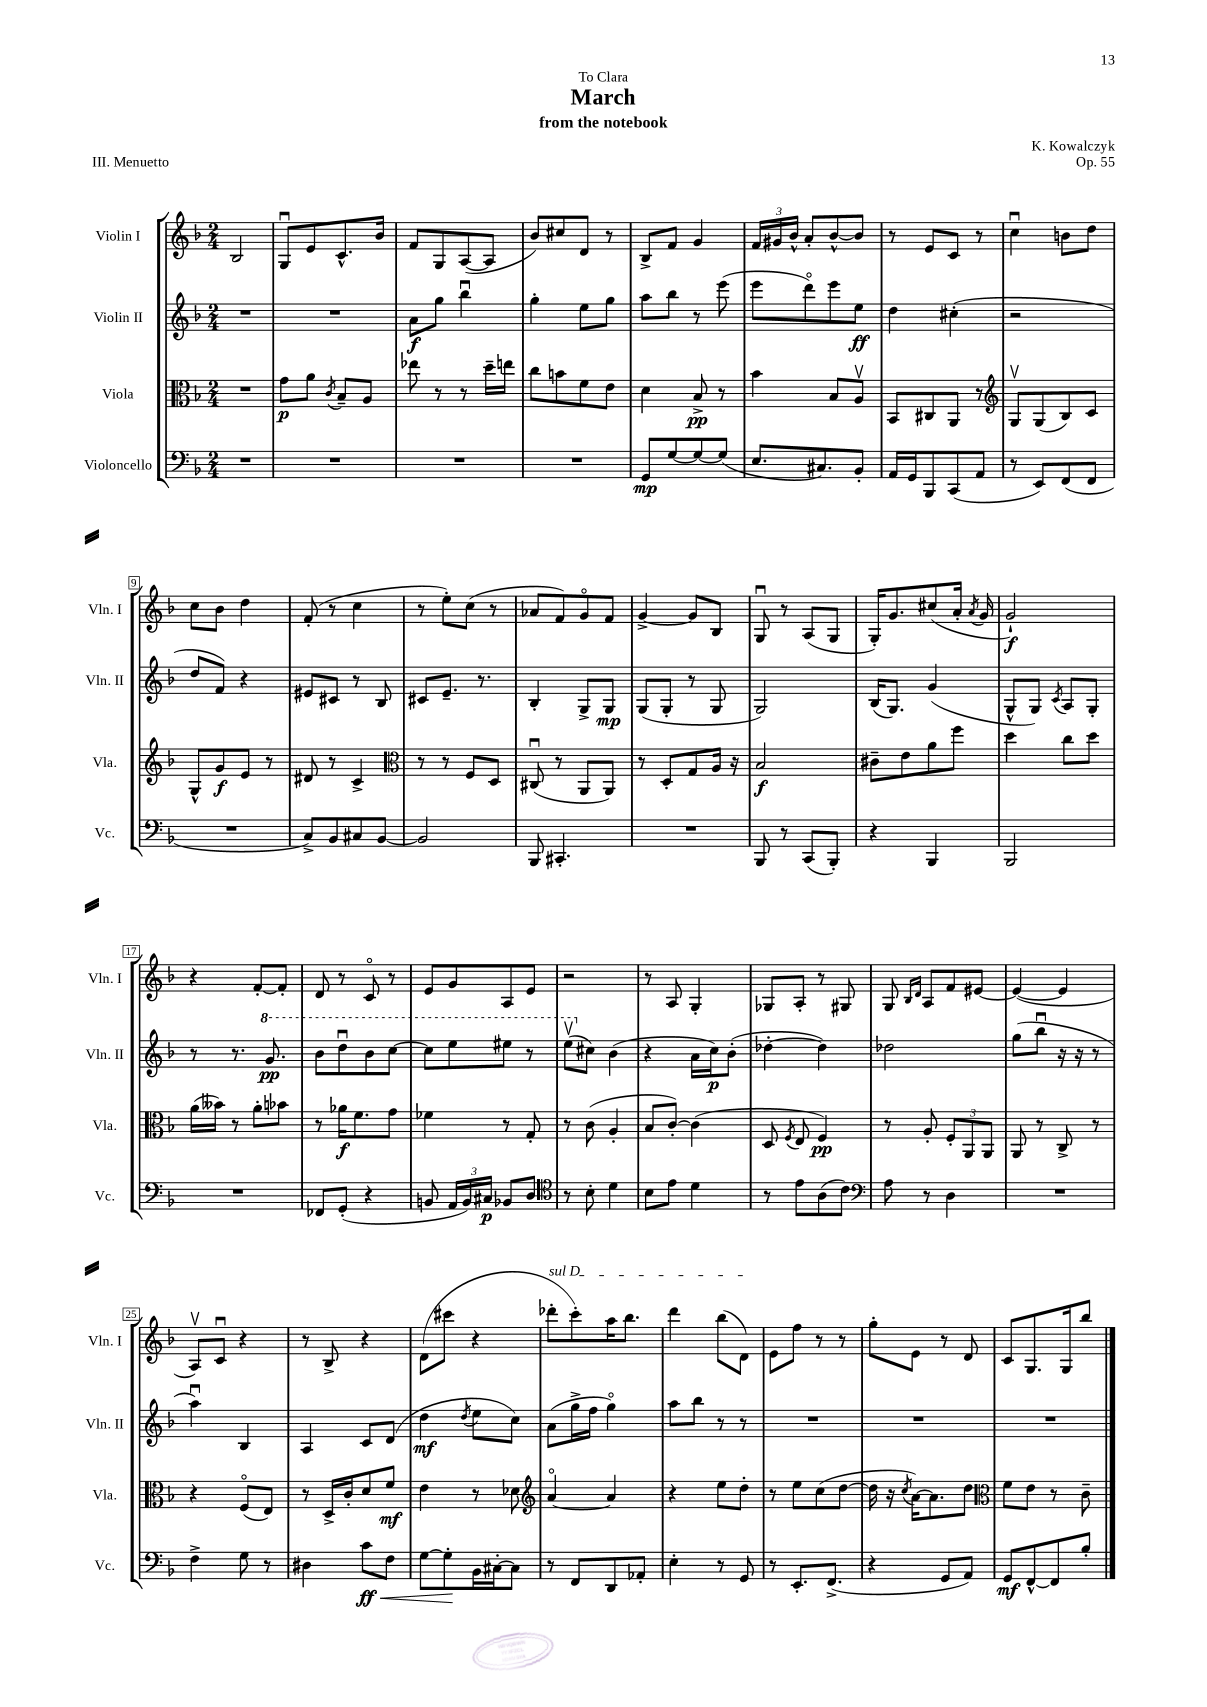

**kern	**dynam	**kern	**dynam	**kern	**dynam	**kern	**dynam
*part4	*part4	*part3	*part3	*part2	*part2	*part1	*part1
*staff4	*staff4	*staff3	*staff3	*staff2	*staff2	*staff1	*staff1
*I"Violoncello	*	*I"Viola	*	*I"Violin II	*	*I"Violin I	*
*I'Vc.	*	*I'Vla.	*	*I'Vln. II	*	*I'Vln. I	*
*clefF4	*	*clefC3	*	*clefG2	*	*clefG2	*
*k[b-]	*	*k[b-]	*	*k[b-]	*	*k[b-]	*
*M2/4	*	*M2/4	*	*M2/4	*	*M2/4	*
=1	=1	=1	=1	=1	=1	=1	=1
2r	.	2r	.	2r	.	2B-/	.
=2	=2	=2	=2	=2	=2	=2	=2
2r	.	8g\L	p	2r	.	8Gu/L	.
.	.	8a\J	.	.	.	8e/	.
.	.	8qc/	.	.	.	.	.
.	.	8B-~/L	.	.	.	8.c^^/	.
.	.	8A/J	.	.	.	.	.
.	.	.	.	.	.	16b-/Jk	.
=3	=3	=3	=3	=3	=3	=3	=3
2r	.	8ee-X\	.	8a\L	f	8f/L	.
.	.	8r	.	8gg\J	.	8G/	.
.	.	8r	.	4bb-u\	.	([8A/	.
.	.	16dd~\LL	.	.	.	8A/J]	.
.	.	16een\JJ	.	.	.	.	.
=4	=4	=4	=4	=4	=4	=4	=4
2r	.	8cc\L	.	4gg'\	.	8b-/L)	.
.	.	8bn\	.	.	.	8cc#X/	.
.	.	8f\	.	8ee\L	.	8d/J	.
.	.	8e\J	.	8gg\J	.	8r	.
=5	=5	=5	=5	=5	=5	=5	=5
8GG/L	mp	4d\	.	8aa\L	.	8B-^/L	.
[8G/	.	.	.	8bb-\J	.	8f/J	.
8G/_	.	8B-^/	pp	8r	.	4g/	.
(8G/J]	.	8r	.	(8eee\	.	.	.
=6	=6	=6	=6	=6	=6	=6	=6
8.E/L	.	4b-\	.	8eee\L	.	24f/LL	.
.	.	.	.	.	.	24g#X/	.
.	.	.	.	.	.	24b-^^/JJ	.
.	.	.	.	8ddd\)	.	8a'/L	.
8.C#X/)	.	.	.	.	.	.	.
.	.	8B-/L	.	8eee\	.	[8b-^^/	.
8BB-'/J	.	8Av/J	.	8ee\J	ff	8b-/J]	.
=7	=7	=7	=7	=7	=7	=7	=7
16AA/LL	.	8BB-/L	.	4dd\	.	8r	.
16GG/J	.	.	.	.	.	.	.
8BBB-/	.	8C#X/	.	.	.	8e/L	.
(8CC/	.	8AA/J	.	(4cc#X'\	.	8c/J	.
8AA/J	.	8r	.	.	.	8r	.
=8	=8	=8	=8	=8	=8	=8	=8
*	*	*clefG2	*	*	*	*	*
8r	.	8Gv/L	.	2r	.	4ccu\	.
8EE/L)	.	(8G/	.	.	.	.	.
(8FF/	.	8B-/)	.	.	.	8bn\L	.
8FF/J	.	8c/J	.	.	.	8dd\J	.
!!LO:LB:g=z
=9	=9	=9	=9	=9	=9	=9	=9
2r	.	8G^^/L	.	8dd/L	.	8cc\L	.
.	.	8g/	f	8f/J)	.	8b-\J	.
.	.	8e/J	.	4r	.	4dd\	.
.	.	8r	.	.	.	.	.
=10	=10	=10	=10	=10	=10	=10	=10
8C^/L)	.	8d#X/	.	8e#X/L	.	(8f'/	.
8BB-/	.	8r	.	8c#X/J	.	8r	.
8C#X/	.	4c^/	.	8r	.	4cc\	.
[8BB-/J	.	.	.	8B-/	.	.	.
=11	=11	=11	=11	=11	=11	=11	=11
*	*	*clefC3	*	*	*	*	*
2BB-/]	.	8r	.	8c#X/L	.	8r	.
.	.	8r	.	8.e~/J	.	8ee'\L)	.
.	.	8F/L	.	.	.	(8cc\J	.
.	.	.	.	8.r	.	.	.
.	.	8D/J	.	.	.	8r	.
=12	=12	=12	=12	=12	=12	=12	=12
8BBB-/	.	(8C#Xu/	.	4B-'/	.	8a-X/L	.
4.CC#X'/	.	8r	.	.	.	8f/)	.
.	.	8AA/L	.	8G^/L	.	8g/	.
.	.	8AA/J)	.	8G/J	mp	8f/J	.
=13	=13	=13	=13	=13	=13	=13	=13
2r	.	8r	.	(8G/L	.	[4g^/	.
.	.	8D'/L	.	8G'/J	.	.	.
.	.	8G/	.	8r	.	8g/L]	.
.	.	16A/Jk	.	8G/	.	8B-/J	.
.	.	16r	.	.	.	.	.
=14	=14	=14	=14	=14	=14	=14	=14
8BBB-/	.	2B-/	f	2G/)	.	8Gu/	.
8r	.	.	.	.	.	8r	.
(8CC/L	.	.	.	.	.	(8A/L	.
8BBB-'/J)	.	.	.	.	.	8G/J	.
=15	=15	=15	=15	=15	=15	=15	=15
4r	.	8c#X~\L	.	(16B-/KL	.	16G'/KL)	.
.	.	.	.	8.G/J)	.	8.g/	.
.	.	8e\	.	.	.	.	.
4BBB-/	.	8a\	.	(4g/	.	(8cc#X/	.
.	.	8ff\J	.	.	.	16a'/Jk	.
.	.	.	.	.	.	8qa/	.
.	.	.	.	.	.	16g/	.
=16	=16	=16	=16	=16	=16	=16	=16
2BBB-/	.	4dd\	.	8G^^/L	.	2g`/)	f
.	.	.	.	8G/J)	.	.	.
.	.	.	.	8qc/	.	.	.
.	.	8cc\L	.	8A/L	.	.	.
.	.	8dd\J	.	8G'/J	.	.	.
!!LO:LB:g=z
=17	=17	=17	=17	=17	=17	=17	=17
2r	.	(16a\LL	.	8r	.	4r	.
.	.	16b--X\JJ)	.	.	.	.	.
.	.	8r	.	8.r	.	.	.
.	.	8a'\L	.	.	.	[8f'/L	.
*	*	*	*	*8va	*	*	*
.	.	.	.	8.gg/	pp	.	.
.	.	8b-X\J	.	.	.	8f'/J]	.
=18	=18	=18	=18	=18	=18	=18	=18
8FF-X/L	.	8r	.	8bb-\L	.	8d/	.
(8GG'/J	.	16a-X\KL	f	8dddu\	.	8r	.
.	.	8.f\	.	.	.	.	.
4r	.	.	.	8bb-\	.	8c/	.
.	.	8g\J	.	[8ccc\J	.	8r	.
=19	=19	=19	=19	=19	=19	=19	=19
8BBn/	.	4f-X\	.	8ccc\L]	.	8e/L	.
24AA/LL	.	.	.	8eee\	.	8g/	.
24BB/)	.	.	.	.	.	.	.
24C#X/JJ	p	.	.	.	.	.	.
8BB-X/L	.	8r	.	8eee#X\J	.	8A/	.
8D/J	.	8G'/	.	8r	.	8e/J	.
=20	=20	=20	=20	=20	=20	=20	=20
*clefC4	*	*	*	*	*	*	*
8r	.	8r	.	(8eeev\L	.	2r	.
*	*	*	*	*X8va	*	*	*
8B-'\	.	(8c\	.	8cc#X\J)	.	.	.
4d\	.	4A'/	.	(4b-\	.	.	.
=21	=21	=21	=21	=21	=21	=21	=21
8B-\L	.	8B-/L	.	4r	.	8r	.
8e\J	.	[8c'/J)	.	.	.	8A/	.
4d\	.	(4c\]	.	16a\LL	.	4G'/	.
.	.	.	.	16cc\J)	p	.	.
.	.	.	.	(8b-'\J	.	.	.
=22	=22	=22	=22	=22	=22	=22	=22
8r	.	8D/	.	[4dd-X'\	.	8G-X/L	.
.	.	8qF/	.	.	.	.	.
8e\L	.	8E/	.	.	.	8A'/J	.
(8A\	.	4F/)	pp	4dd-\])	.	8r	.
8c\J)	.	.	.	.	.	8G#X/	.
=23	=23	=23	=23	=23	=23	=23	=23
*clefF4	*	*	*	*	*	*	*
8A\	.	8r	.	2dd-X\	.	8G/	.
.	.	.	.	.	.	16qqB-/LL	.
.	.	.	.	.	.	16qqd/JJ	.
8r	.	8A'/	.	.	.	8A/L	.
4D\	.	12F'/L	.	.	.	8f/	.
.	.	12AA/	.	.	.	.	.
.	.	.	.	.	.	[8e#X/J	.
.	.	12AA/J	.	.	.	.	.
=24	=24	=24	=24	=24	=24	=24	=24
2r	.	8AA/	.	(8gg\L	.	(4e#/_	.
.	.	8r	.	8bb-u\J	.	.	.
.	.	8C^/	.	16r	.	4e#/]	.
.	.	.	.	16r	.	.	.
.	.	8r	.	8r	.	.	.
!!LO:LB:g=z
=25	=25	=25	=25	=25	=25	=25	=25
4F^\	.	4r	.	4aau\)	.	8Av/L)	.
.	.	.	.	.	.	8cu/J	.
8G\	.	(8F/L	.	4B-/	.	4r	.
8r	.	8E/J)	.	.	.	.	.
=26	=26	=26	=26	=26	=26	=26	=26
4D#X\	.	8r	.	4A/	.	8r	.
.	.	16D^/LL	.	.	.	8B-^/	.
.	.	16c'/J	.	.	.	.	.
!	!LO:HP:b	!	!	!	!	!	!
8c\L	< ff	8d/	.	8c/L	.	4r	.
8F\J	.	8f/J	mf	(8d/J	.	.	.
=27	=27	=27	=27	=27	=27	=27	=27
[8G\L	.	4e\	.	4dd\	mf	(8d\L	.
8G'\]	.	.	.	.	.	8ccc#X\J	.
.	.	.	.	8qdd/	.	.	.
16BB-\L	[	8r	.	8ee\L	.	4r	.
[16C#X'\J	.	.	.	.	.	.	.
8C#\J]	.	8d-X\	.	8cc\J)	.	.	.
=28	=28	=28	=28	=28	=28	=28	=28
*	*	*clefG2	*	*	*	*	*
!	!	!	!	!	!	!LO:TX:a:i:t=sul D	!
8r	.	[4a/	.	(8a\L	.	8ddd-X'\L	.
8FF/L	.	.	.	16gg^\L	.	8ccc'\)	.
.	.	.	.	16ff\JJ	.	.	.
8DD/	.	4a/]	.	4gg\)	.	16aa\K	.
.	.	.	.	.	.	8.bb-\J	.
8AA-X'/J	.	.	.	.	.	.	.
=29	=29	=29	=29	=29	=29	=29	=29
4E'\	.	4r	.	8aa\L	.	4ddd\	.
.	.	.	.	8bb-\J	.	.	.
8r	.	8ee\L	.	8r	.	(8bb-\L	.
8GG/	.	8dd'\J	.	8r	.	8d\J)	.
=30	=30	=30	=30	=30	=30	=30	=30
8r	.	8r	.	2r	.	8e\L	.
8.EE'/L	.	8ee\L	.	.	.	8ff\J	.
.	.	(8cc\	.	.	.	8r	.
(8.FF^/J	.	.	.	.	.	.	.
.	.	[8dd\J	.	.	.	8r	.
=31	=31	=31	=31	=31	=31	=31	=31
4r	.	16dd\]	.	2r	.	8gg'\L	.
.	.	16r	.	.	.	.	.
.	.	8qcc/	.	.	.	.	.
.	.	[16a\KL)	.	.	.	8e\J	.
.	.	8.a\]	.	.	.	.	.
8GG/L	.	.	.	.	.	8r	.
8AA/J)	.	8dd\J	.	.	.	8d/	.
=32	=32	=32	=32	=32	=32	=32	=32
*	*	*clefC3	*	*	*	*	*
8GG/L	mf	8f\L	.	2r	.	8c/L	.
[8FF^^/	.	8e\J	.	.	.	8.G/	.
8FF/]	.	8r	.	.	.	.	.
.	.	.	.	.	.	16G/k	.
8B-'/J	.	8c~\	.	.	.	8bb-/J	.
==	==	==	==	==	==	==	==
*-	*-	*-	*-	*-	*-	*-	*-
